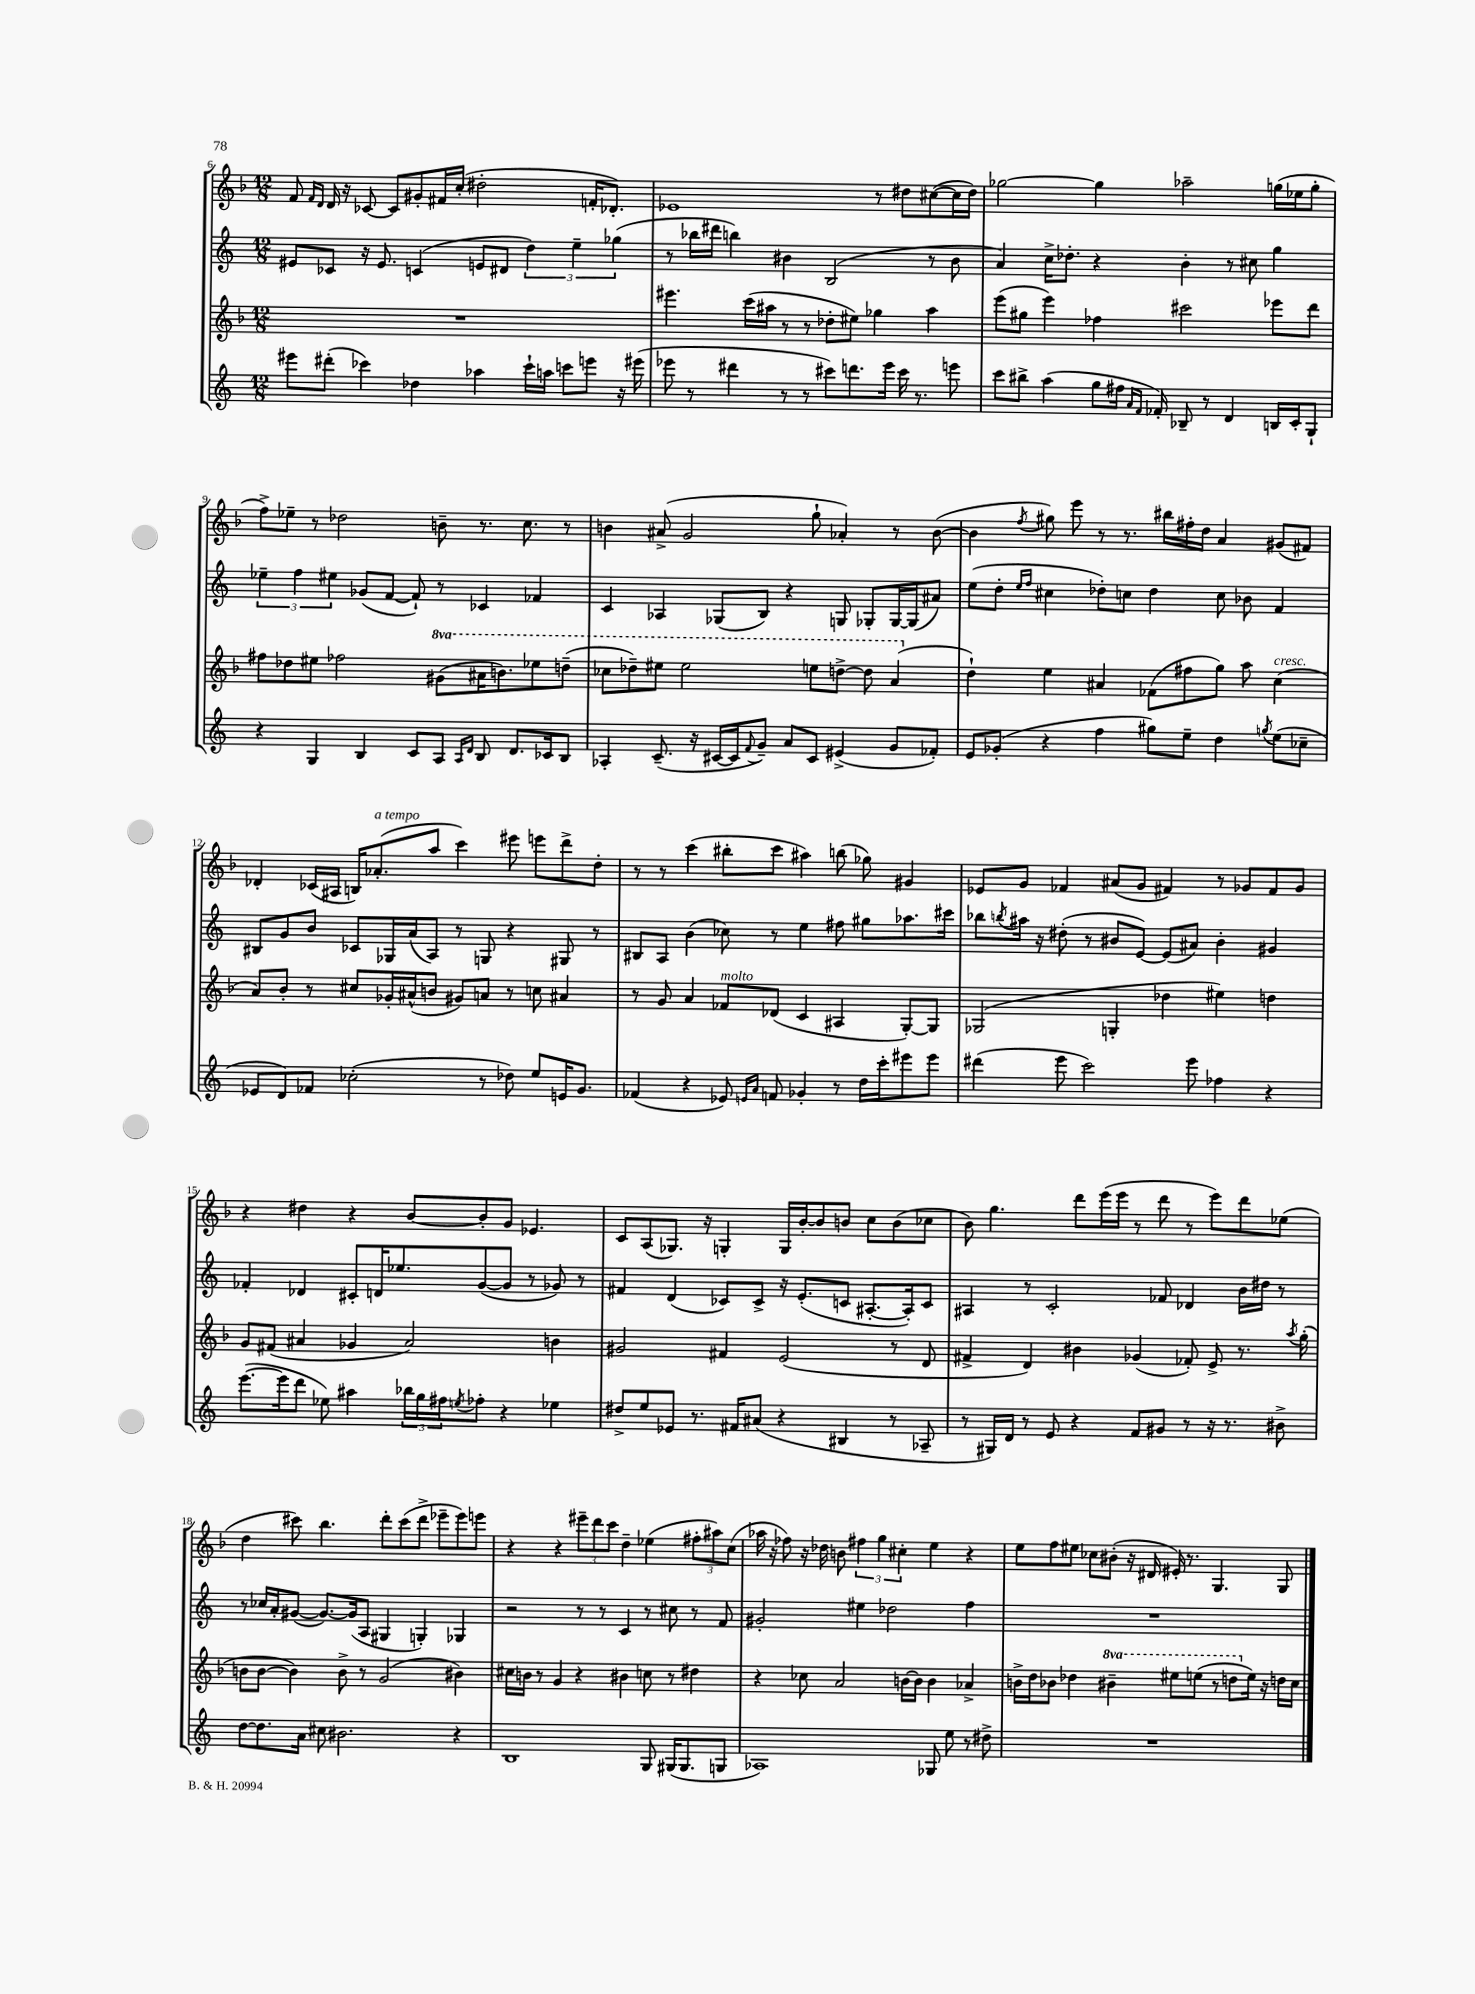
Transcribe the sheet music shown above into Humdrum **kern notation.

**kern	**kern	**kern	**kern
*staff4	*staff3	*staff2	*staff1
*clefG2	*clefG2	*clefG2	*clefG2
*k[]	*k[b-]	*k[]	*k[b-]
*M12/8	*M12/8	*M12/8	*M12/8
8eee#	1.r	8e#	8f
.	.	.	16qqf
.	.	.	16qqd
(8ddd#'	.	8c-	16d
.	.	.	16r
4ccc-)	.	16r	[8c-
.	.	8.e#	.
.	.	.	8c-]
4dd-	.	(4c	8g#'
.	.	.	16f#
.	.	.	(16cc'
4aa-	.	8e	2dd#'
.	.	8d#	.
16ccc-`	.	6dd)	.
16aa	.	.	.
8ccc	.	.	.
.	.	6ee~	.
8eee	.	.	16f'
.	.	.	8.d-')
.	.	(6gg-	.
16r	.	.	.
(16eee#	.	.	.
=	=	=	=
8eee-	4.eee#	8r	1e-
8r	.	16bb-	.
.	.	16ddd#	.
4ddd#	.	4bb)	.
.	(16ccc	.	.
.	16aa#	.	.
8r	8r	4b#	.
8r	8r	.	.
8ccc#)	8dd-'	(2B	.
8.ddd	8ee#)	.	.
.	4gg-	.	8r
16eee-	.	.	.
16ccc#	.	.	8dd#
8.r	.	.	.
.	4aa#	8r	([8cc#
8eee	.	8b#	16cc#]
.	.	.	16dd#)
=	=	=	=
8ccc	(8eee	4a)	[2gg-
8bb#^	8gg#	.	.
(4aa	4eee)	16cc^	.
.	.	8.dd-'	.
8gg	4ff-	4r	4gg-]
16ff#	.	.	.
16qqa	.	.	.
16qqf	.	.	.
16f-')	.	.	.
8B-~	2ccc#	4b'	2aa-~
8r	.	.	.
4d	.	8r	.
.	.	8cc#	.
16B	8eee-	4gg	(16gg
16c'	.	.	16ee-
8G`	8ddd	.	8gg'
=	=	=	=
4r	8ff#	6ee-~	8ff^)
.	8dd-	.	8ee-~
.	.	6ff	.
4G	8ee#	.	8r
.	.	6ee#	.
.	2ff-	.	2dd-
4B	.	(8g-	.
.	.	[8f	.
8c	.	8f`])	.
8A	(8gg#	8r	8b~
16qqA	.	.	.
16qqd	.	.	.
8B	16aa#	4c-	8.r
.	8.bb)	.	.
8.d	.	.	.
.	.	.	8.cc
.	8eee-	4f-	.
16c-	.	.	.
8B	(8ddd~	.	8r
=	=	=	=
4A-'	8ccc-	4c	4b
.	8ddd-~)	.	.
(8.c~	8eee#	4A-	(8a#^
.	2eee#	.	2g
16r	.	.	.
[16c#	.	(8G-	.
16c#]	.	.	.
8qqf	.	.	.
8g~)	.	8B)	.
8a	.	4r	.
8c#	8eee	.	8gg`
(4e#^	[8ddd^	8G	4a-')
.	8ddd]	8G-'	.
8g	(4aa	[16G-	8r
.	.	(16G-]	.
8f-')	.	8a#)	([8b
=	=	=	=
8e	4dd`)	(8ee	4b]
(8g-'	.	8dd'	.
.	.	16qqee	.
.	.	16qqff	8qff
4r	4ee	4cc#	8gg#)
.	.	.	8eee
4ff	4a#	8dd-')	8r
.	.	8cc	8.r
8gg#)	(8f-	4dd-	.
.	.	.	16bb#
8ee~	8ff#	.	16ff#'
.	.	.	16dd
4dd	8gg)	8cc	4a
.	8aa	8b-	.
8qgg	.	.	.
(8ee	(4cc	4f	(8g#
8cc-~	.	.	8f#)
=	=	=	=
8e-	8a)	8B#	4d-'
8d)	8b-'	8g	.
8f-	8r	8b	(16c-
.	.	.	16A#
(2cc-'	8cc#	8c-	16B)
.	.	.	(8.a-'
.	16g-'	16G-	.
.	(16a#^^	(16a	.
.	8b	8A)	8aa
.	8g#)	8r	4ccc)
8r	8a	8G	.
8dd-)	8r	4r	8eee#
8ee	8cc	.	8eee
16e	4a#	8G#	8ddd^
8.g	.	.	.
.	.	8r	8dd'
=	=	=	=
(4f-	8r	8B#	8r
.	8g	8A	8r
4r	4a	(4b	(4ccc
8e-)	8f-	8cc-)	8bb#'
16qqe	.	.	.
16qqa	.	.	.
8f	(8d-	8r	8ccc
4g-'	4c	4ee	4aa#)
8r	4A#	8ff#	(8bb
16dd	.	8gg#	8gg-)
16ccc'	.	.	.
8eee#	[8G')	8.aa-	4g#
8eee#	8G]	.	.
.	.	16ccc#	.
=	=	=	=
(4ddd#	(2G-	8bb-	8e-
.	.	8qbb	.
.	.	16aa#	8g
.	.	16r	.
8eee	.	(8dd#'	4f-
2ccc)	.	8r	.
.	4G'	8b#	(8a#
.	.	[8e)	8g
.	4dd-	(8e]	4f#)
8eee	.	8a#)	.
4ff-	4ee#)	4b#'	8r
.	.	.	8g-
4r	4dd	4g#	8f#
.	.	.	8g-
=	=	=	=
([8.eee	8g	4f-'	4r
.	(8f#	.	.
16eee]	.	.	.
8ddd	4a#	4d-	4dd#
8ee-)	.	.	.
4aa#	4g-	8c#'	4r
.	.	16d	.
.	.	8.ee-	.
24bb-	2a#)	.	[8b-
24gg	.	.	.
24ff#	.	.	.
8qee	.	.	.
8ff-'	.	([8g	8b-']
4r	.	8g]	8g
.	.	8r	4.e-
4ee-	4b	8g-)	.
.	.	8r	.
=	=	=	=
8dd#^	2g#	4f#	8c
8ee	.	.	(8A
8e-	.	(4d	8.G-)
8.r	.	.	.
.	.	.	16r
.	4f#	8c-)	4G'
16f#	.	.	.
(8a#	.	8c-^	.
4r	(2e	16r	16G
.	.	(8.e'	[16b-'
.	.	.	8b-]
4B#	.	8c	8b
.	.	[8.A#'	8cc
8r	8r	.	(8b
.	.	16A#'])	.
8A-~	8d	8c	8cc-
=	=	=	=
8r	4f#^	4A#	8b-)
16G#)	.	.	4.gg
16d	.	.	.
8r	4d)	8r	.
8e	.	2c'	.
4r	4b#	.	8ddd
.	.	.	(16eee
.	.	.	16eee
8f	(4g-	.	8r
8g#	.	8f-	8ddd
8r	8f-')	4d-	8r
16r	8e^	.	8eee)
8.r	.	.	.
.	8.r	16b	8ddd
.	.	16dd#	.
8b#^	.	8r	(8ee-
.	8qaa	.	.
.	(16gg'	.	.
=	=	=	=
[8dd	8b	8r	4dd
8.dd]	[8b	16cc-	.
.	.	16a'	.
.	4b])	([8g#	8ccc#)
16a	.	.	.
8cc#	.	8.g#_)	4.bb-
2.b#	8b^	.	.
.	.	(16g#]	.
.	8r	8A	.
.	(2g	4G#	8ddd'
.	.	.	(8ccc#
.	.	4G')	8ddd^
.	.	.	8eee-~
4r	4b#)	4G-	8eee-)
.	.	.	8eee
=	=	=	=
1B	16cc#	2r	4r
.	16b	.	.
.	8r	.	.
.	4g	.	4r
.	4r	8r	12eee#~
.	.	.	12ddd
.	.	8r	.
.	.	.	12ccc
.	4b#	4c	4dd~
8G	8cc	8r	(4ee-
(16G#	8r	8cc#	.
8.G#	.	.	.
.	4dd#	8r	12ff#'
.	.	.	12aa#)
8G	.	8f	.
.	.	.	(12cc
=	=	=	=
1A-)	4r	2g#'	16aa-
.	.	.	16r
.	.	.	8ff-)
.	8cc-	.	16r
.	.	.	16dd-
.	2a	.	8b
.	.	4ee#	6ff#
.	.	.	6gg
.	.	2dd-	.
.	.	.	6cc#'
.	[16b	.	.
.	16b]	.	.
8G-	4b	.	4ee
8ee	.	.	.
8r	4a-^	4ff	4r
8dd#^	.	.	.
=	=	=	=
1.r	16b^	1.r	8ee
.	16dd	.	.
.	8b-	.	8ff
.	4dd-	.	8ee#
.	.	.	8cc-
.	4bb#~	.	(8b#'
.	.	.	16r
.	.	.	16d#
.	8eee#	.	16e#')
.	.	.	8.r
.	(8eee	.	.
.	8r	.	4.G
.	8ddd	.	.
.	16ee)	.	.
.	16r	.	.
.	16dd	.	8G
.	16cc	.	.
==	==	==	==
*-	*-	*-	*-
